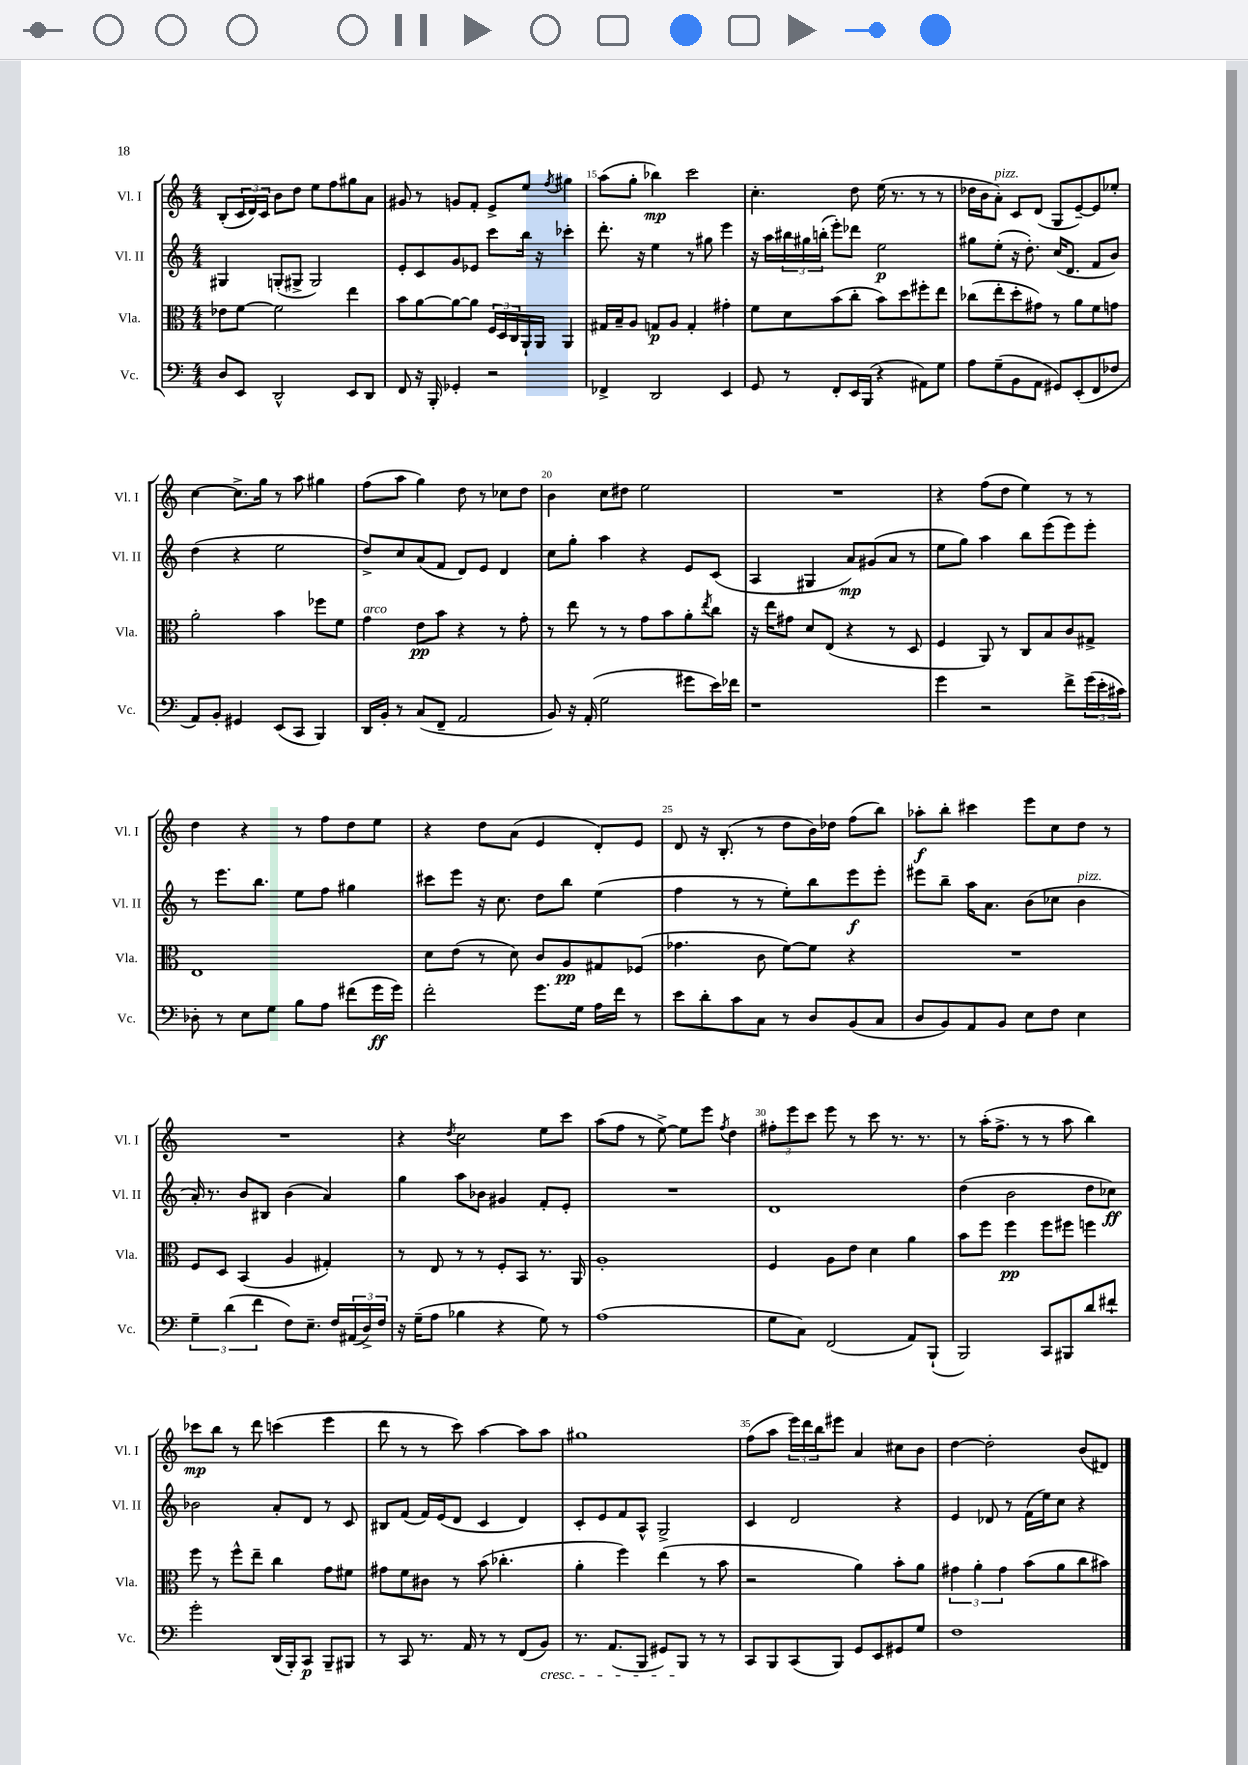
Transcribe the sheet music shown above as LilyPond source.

<<
\new StaffGroup <<
\new Staff = "s0" \with { instrumentName = "Vl. I" shortInstrumentName = "Vl. I" } {
    \clef treble \key c \major \numericTimeSignature \time 4/4
    b8-.( \tuplet 3/2 { c'16 d'16) c'16 } b'8 d''8 e''8 f''8 gis''8 a'8 |
    gis'8 r8 g'8 f'8-. e'8-> e''8 \acciaccatura { f''8 } gis''4 |
    a''8( g''8-. bes''4\mp) c'''2 |
    c''4.-. d''8 e''16( r8. r8 r8 |
    des''16 b'16 a'8-.^\markup { \italic "pizz." }) c'8 d'8( g8 e'8~--) e'8 ees''8-. |
    c''4~ c''8.-> g''16 r8 a''8 gis''4 |
    f''8( a''8 g''4) d''8 r8 ces''8 d''8 |
    b'4 c''8 dis''8 e''2 |
    R1 |
    r4 f''8( d''8 e''4) r8 r8 |
    d''4 r4 r8 f''8 d''8 e''8 |
    r4 d''8 a'8( e'4 d'8-.) e'8 |
    d'8 r16 b8.-.( r8 d''8 b'16) des''16 f''8( b''8) |
    aes''8-.\f b''8-. cis'''4 e'''8 c''8 d''8 r8 |
    R1 |
    r4 \acciaccatura { d''8 } c''2 e''8 c'''8 |
    a''8( f''8 r8 e''8~->) e''8 e'''8 \acciaccatura { f''8 } d''4 |
    \tuplet 3/2 { fis''8-. e'''8 c'''8 } e'''8 r8 c'''8 r8. r8. |
    r8 a''16-.( f''8.-> r8 r8 a''8 b''4) |
    ces'''8\mp b''8 r8 d'''8 c'''4( e'''4 |
    d'''8 r8 r8 c'''8) a''4~ a''8 a''8 |
    gis''1 |
    f''8( a''8 \tuplet 3/2 { e'''16) d'''16 b''16 } eis'''8 a'4 cis''8 b'8 |
    d''4~ d''2-. b'8( dis'8) \bar "|." |
}
\new Staff = "s1" \with { instrumentName = "Vl. II" shortInstrumentName = "Vl. II" } {
    \clef treble \key c \major \numericTimeSignature \time 4/4
    gis4 g8-.( gis8-> gis2) |
    e'8-. c'8 g'8 ees'8 c'''8 b''16 r16 ces'''4-. |
    d'''8.-. r16 e''4 r8 gis''8 e'''4 |
    r16 a''16 \tuplet 3/2 { bis''16 gis''16 b''16-.( } e'''8-.) des'''8 e''2\p |
    gis''8 e''8-.( r16 d''8.-.) c''16( d'8. f'8 b'8) |
    d''4( r4 e''2 |
    d''8->) c''8 a'8( f'8 d'8) e'8 d'4 |
    c''8 g''8-. a''4 r4 e'8 c'8( |
    a4 gis4 a'8\mp) gis'8( a'8 r8 |
    e''8 g''8) a''4 b''8 e'''8( e'''8) e'''8-. |
    r8 e'''8. b''8. e''8 f''8 gis''4 |
    cis'''8 e'''8 r16 c''8. d''8 b''8 e''4( |
    f''4 r8 r8 e''8-.) b''8 e'''8\f e'''8-. |
    eis'''8 b''8-- a''16 a'8. b'8( ces''8 b'4^\markup { \italic "pizz." } |
    a'16-.) r8. b'8 bis8 b'4( a'4) |
    g''4 a''8 bes'8 gis'4 f'8-. e'8-. |
    R1 |
    d'1 |
    d''4( b'2 d''8 ces''8\ff) |
    bes'2 a'8-. d'8 r8 c'8 |
    bis8 f'8( f'16) e'16( d'8 c'4 d'4) |
    c'8-. e'8 f'8 a8-^ g2-> |
    c'4 d'2 r4 |
    e'4 des'8 r8 f'16( e''16) c''8 r4 \bar "|." |
}
\new Staff = "s2" \with { instrumentName = "Vla." shortInstrumentName = "Vla." } {
    \clef alto \key c \major \numericTimeSignature \time 4/4
    ees'8 f'8~ f'2 e''4 |
    b'8 a'8~ a'8~ a'8 \tuplet 3/2 { f16 d16 c16 } a,16-! a,16 a,4 |
    gis16 b16-- a8 g8\p a8 g4-. gis'4-. |
    f'8 d'8 b'8( c''8-. b'8) d''8 fis''8-. e''8 |
    ces''8( e''8-. d''8-. gis'8) r8 a'8 f'8 g'8 |
    a'2-. b'4 fes''8 f'8 |
    g'4^\markup { \italic "arco" } e'8\pp b'8 r4 r8 g'8-. |
    r8 e''8 r8 r8 g'8 b'8 a'8-. \acciaccatura { e''8 } c''8 |
    r16 e''16 gis'8 d'8 e8( r4 r8 d8 |
    f4 a,8) r8 c8 b8 c'8 gis8-> |
    e1 |
    d'8 e'8( r8 d'8) c'8 a8\pp gis8 fes8( |
    ges'4. c'8 f'8~) f'8 r4 |
    R1 |
    f8 d8 b,4( a4 gis4-.) |
    r8 e8 r8 r8 f8-. b,8 r8. a,16 |
    a1-. |
    f4 a8 e'8 d'4 a'4 |
    b'8 f''8 f''4\pp f''8 fis''8 f''4 |
    f''8 r8 f''8-^ e''8-- c''4 g'8 fis'8 |
    gis'8 f'8 cis'8 r8 b'8( ces''4.-. |
    a'4-. f''4) e''4( r8 b'8 |
    r2 a'4) b'8-. a'8 |
    \tuplet 3/2 { gis'4 a'4-. gis'4 } b'8( a'8 c''8 bis'8) \bar "|." |
}
\new Staff = "s3" \with { instrumentName = "Vc." shortInstrumentName = "Vc." } {
    \clef bass \key c \major \numericTimeSignature \time 4/4
    d8 e,8 d,2-^ e,8 d,8 |
    f,8 r16 b,,16-. ges,4-. r2 |
    fes,4-> d,2 e,4 |
    g,8 r8 f,8-. e,16 b,,16( r4 ais,8) g8 |
    a8 g8--( b,8 a,8 gis,8) e,8-.( f,8 fes8 |
    a,8) b,8-. gis,4 e,8( c,8 b,,4) |
    d,16 b,16-. r8 c8( f,8-- a,2 |
    b,8) r16 a,16-.( g2 gis'8 e'16) fes'16 |
    r1 |
    g'4 r2 f'8-> \tuplet 3/2 { g'16( e'16-. cis'16) } |
    des8-. r8 e8 g8 b8 a8 fis'8( g'16\ff g'16) |
    f'2-. g'8. g16 a16 f'16 r8 |
    e'8 d'8-. c'8 c8 r8 d8 b,8( c8 |
    d8 b,8) a,8 b,8 e8 f8 e4 |
    \tuplet 3/2 { g4-- d'4( f'4 } f8) e8.-- f16 \tuplet 3/2 { ais,16( d16->) f16 } |
    r16 g16--( a8 bes4 r4 g8) r8 |
    a1( |
    g8 c8) f,2( a,8) b,,8-!( |
    b,,2) c,8 bis,,8 d'8 fis'8-! |
    g'2-. d,16( b,,16-.) c,8\p b,,8-- bis,,8 |
    r8 c,8 r8. a,16 r8 r8 f,8( b,8\cresc) |
    r8. a,8.( b,,8 gis,8) b,,8\! r8 r8 |
    c,8 b,,8 c,8( b,,8) g,8 e,8 gis,8 g8 |
    f1 \bar "|." |
}
>>
>>
\layout { \context { \Score currentBarNumber = #13 \override BarNumber.break-visibility = ##(#f #t #t) barNumberVisibility = #(every-nth-bar-number-visible 5) } }
